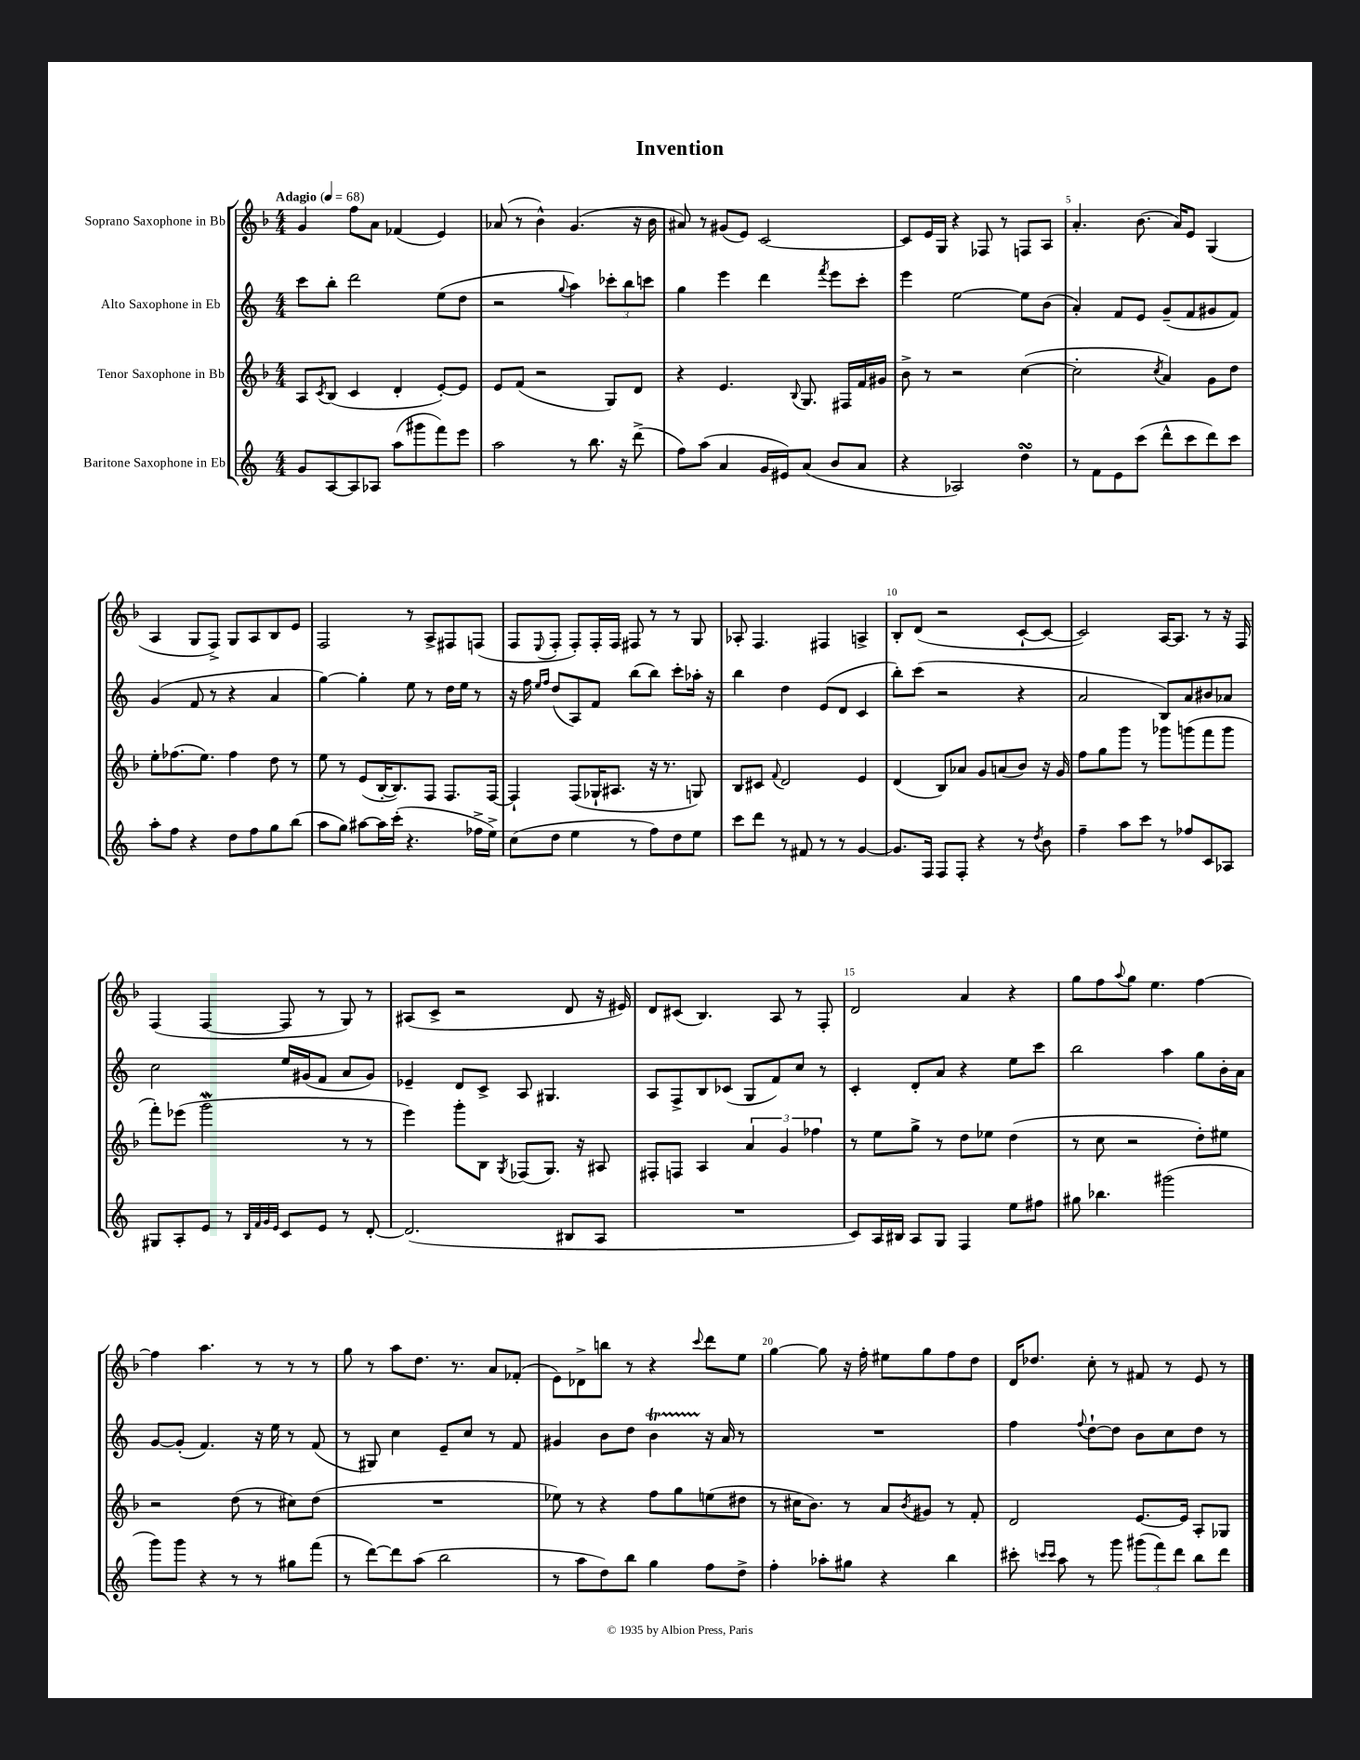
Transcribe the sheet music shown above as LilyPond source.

\header { title = "Invention" }
<<
\new StaffGroup <<
\new Staff = "s0" \with { instrumentName = "Soprano Saxophone in Bb" } {
    \clef treble \key f \major \numericTimeSignature \time 4/4 \tempo "Adagio" 4 = 68
    g'4 f''8 a'8 fes'4( e'4) |
    aes'8( r8 bes'4-^) g'4.( r16 bes'16 |
    ais'8) r8 gis'8( e'8) c'2~ |
    c'8 e'16 g16 r4 fes8 r8 f8 a8 |
    a'4.-. bes'8.( a'16) e'8 g4( |
    a4 g8 f8->) g8 a8 bes8 e'8 |
    f2 r8 a8-> fis8 f8( |
    f8 \appoggiatura { e8 } f8-. f8-.) f16-. f16 fis8 r8 r8 g8 |
    aes8-. f4. fis4 a4-> |
    bes8-. d'8( r2 c'8~-! c'8~ |
    c'2) a16~ a8. r8 r16 f16 |
    f4( f4~ f8 r8 g8) r8 |
    ais8( c'8-> r2 d'8 r16 eis'16) |
    d'8 cis'8( bes4.) a8 r8 f8-. |
    d'2 a'4 r4 |
    g''8 f''8 \appoggiatura { a''8 } g''8 e''4. f''4~ |
    f''4 a''4. r8 r8 r8 |
    g''8 r8 a''8 d''8. r8. a'8 fes'8-.( |
    e'8) des'8-> b''8 r8 r4 \appoggiatura { c'''8 } d'''8 e''8 |
    g''4~ g''8 r16 f''16-. eis''8 g''8 f''8 d''8 |
    d'16 des''8. c''8-. r8 fis'8 r8 e'8 r8 \bar "|." |
}
\new Staff = "s1" \with { instrumentName = "Alto Saxophone in Eb" } {
    \clef treble \key c \major \numericTimeSignature \time 4/4
    c'''8 b''8-. d'''2 e''8( d''8 |
    r2 \appoggiatura { g''8 } a''4) \tuplet 3/2 { ces'''8-. b''8 c'''8 } |
    g''4 e'''4 d'''4 \acciaccatura { f'''8 } e'''8 c'''8-. |
    e'''4 e''2~ e''8 b'8( |
    a'4-.) f'8 e'8 g'8--( f'8 gis'8 f'8) |
    g'4( f'8 r8 r4 a'4 |
    g''4~) g''4-. e''8 r8 d''16 e''16 r8 |
    r16 f''16 \grace { e''16 f''16 } d''8( a8) f'8 b''8( b''8) c'''8-. aes''16-. r16 |
    b''4 d''4 e'8( d'8 c'4 |
    b''8-.) c'''8( r2 r4 |
    a'2 b8) a'8 bis'8 aes'8 |
    c''2 e''16 gis'16( f'8 a'8 gis'8) |
    ees'4-- d'8 c'8-> a8 gis4. |
    a8 f8-> b8 ces'8( g8 f'8) c''8 r8 |
    c'4-. d'8-. a'8 r4 e''8 c'''8 |
    b''2 a''4 g''8 b'16-. a'16 |
    g'8~ g'8-.( f'4.) r16 e''16 r8 f'8( |
    r8 gis8) c''4 e'8-- c''8 r8 f'8 |
    gis'4 b'8 d''8 b'4\startTrillSpan r16\stopTrillSpan a'16 r8 |
    R1 |
    f''4 \appoggiatura { f''8 } d''8~-! d''8 b'8 c''8 d''8 r8 \bar "|." |
}
\new Staff = "s2" \with { instrumentName = "Tenor Saxophone in Bb" } {
    \clef treble \key f \major \numericTimeSignature \time 4/4
    a8 \acciaccatura { c'8 } bes8( c'4 d'4-. e'8~-.) e'8 |
    e'8 f'8( r2 g8) d'8 |
    r4 e'4. \appoggiatura { bes8 } g8. fis16 f'16 gis'16 |
    bes'8-> r8 r2 c''4~( |
    c''2-. \acciaccatura { c''8 } a'4) g'8 d''8 |
    e''8-. fes''8.( e''8.) fes''4 d''8 r8 |
    e''8 r8 e'8( bes16~-. bes8.) f8 f8. f16~ |
    f4-! f8( ges16-! ais8. r16 r8. g8) |
    bes8 cis'8 \appoggiatura { f'8 } d'2 e'4 |
    d'4( bes8) aes'8 g'8 a'8( bes'8) r16 g'16 |
    f''8 g''8 g'''8 r8 ges'''8 g'''8( f'''8 g'''8 |
    f'''8-.) ees'''8( g'''2\mordent r8 r8 |
    e'''4) g'''8-. bes8 \acciaccatura { g8 } fes8( g8.) r16 ais8 |
    fis8-. f8 a4 \tuplet 3/2 { a'4 g'4 fes''4 } |
    r8 e''8 g''8-> r8 d''8 ees''8 d''4( |
    r8 c''8 r2 d''8-.) eis''8 |
    r2 d''8( r8 cis''8) d''8( |
    R1 |
    ees''8) r8 r4 f''8 g''8 e''8( dis''8 |
    r8 cis''16 bes'8.) r8 a'8 \acciaccatura { bes'8 } gis'8 r8 f'8-. |
    d'2 e'8.~ e'16 a8-. ges8 \bar "|." |
}
\new Staff = "s3" \with { instrumentName = "Baritone Saxophone in Eb" } {
    \clef treble \key c \major \numericTimeSignature \time 4/4
    g'8 a8~ a8 aes8 a''8( gis'''8 f'''8) e'''8 |
    a''2 r8 b''8. r16 d'''8->( |
    f''8) a''8( a'4 g'16 eis'16) a'8( b'8 a'8 |
    r4 aes2) d''4\turn |
    r8 f'8 e'8 c'''8( d'''8-^ c'''8 d'''8) c'''8 |
    a''8-. f''8 r4 d''8 f''8 g''8 b''8( |
    a''8 g''8) ais''8~ ais''16 c'''16-.( r4. fes''16-> e''16->) |
    c''8( d''8 e''4 r8 f''8) d''8 e''8 |
    c'''8 d'''8 r8 fis'8 r8 r8 g'4~ |
    g'8. f16 f8 f8-. r4 r8 \acciaccatura { d''8 } b'8 |
    f''4-- a''8 c'''8 r8 fes''8 c'8 aes8 |
    gis8 a8-. e'8 r8 \grace { b32 f'32 g'32 e'32 } c'8 e'8 r8 d'8~-. |
    d'2.( bis8 a8 |
    R1 |
    c'8) a16 bis16 a8 g8 f4 e''8 fis''8 |
    gis''8 bes''4. gis'''2( |
    g'''8) g'''8 r4 r8 r8 gis''8 f'''8( |
    r8 d'''8~) d'''8 a''8( b''2 |
    r8 a''8 d''8) b''8 g''4 f''8 d''8-> |
    f''4-. aes''8-. gis''8 r4 b''4 |
    cis'''8-. \grace { c'''16 c'''16 } a''8 r8 g'''8 \tuplet 3/2 { gis'''8( f'''8) d'''8 } b''8 d'''8 \bar "|." |
}
>>
>>
\layout { \context { \Score \override BarNumber.break-visibility = ##(#f #t #t) barNumberVisibility = #(every-nth-bar-number-visible 5) } }
